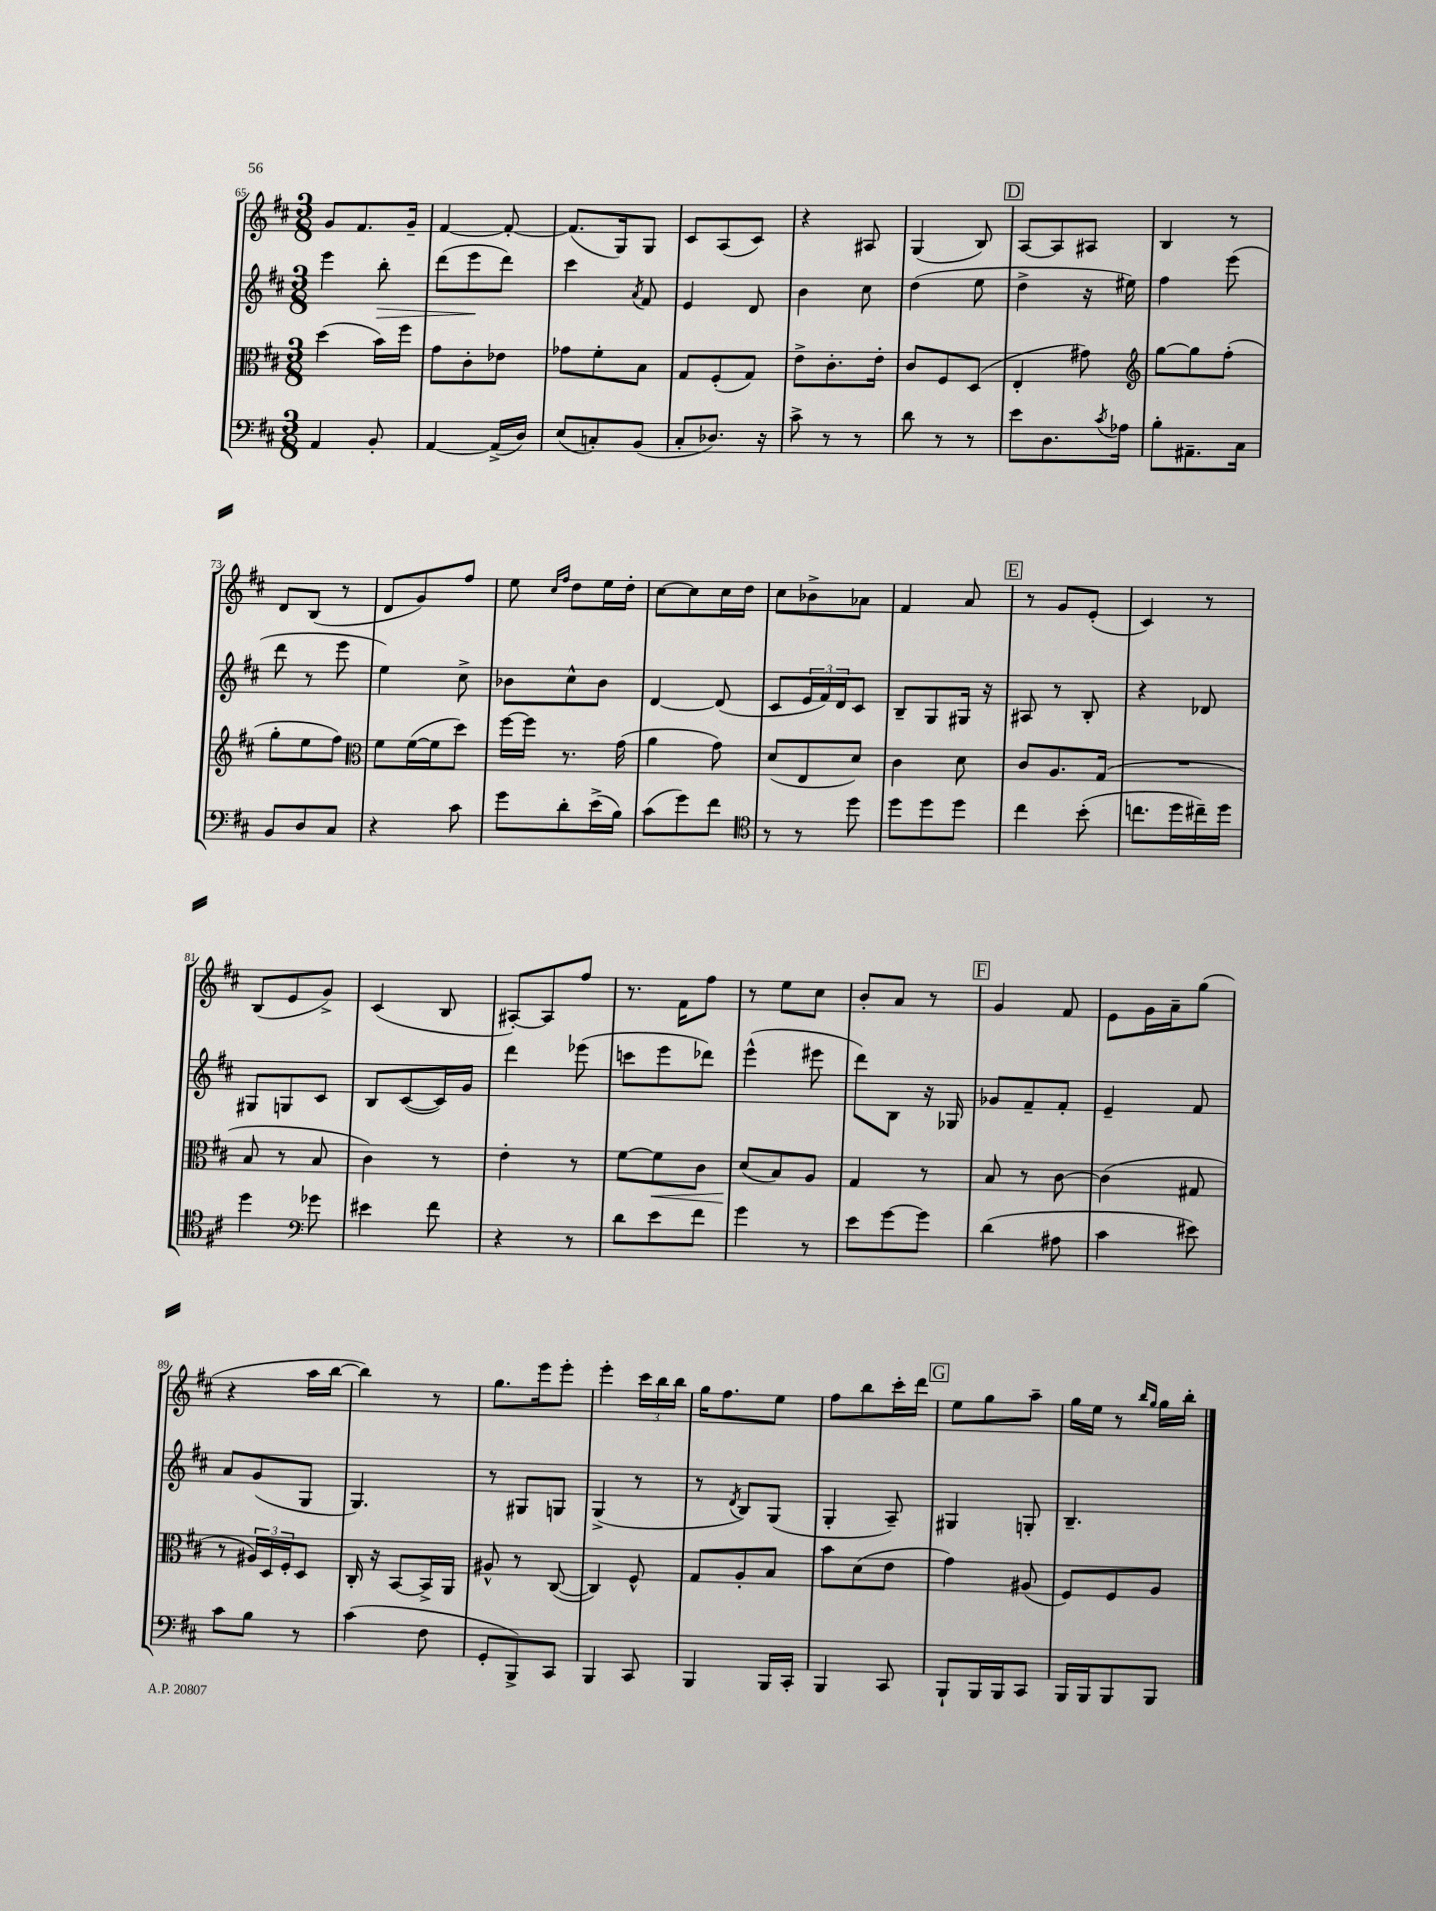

**kern	**kern	**dynam	**kern	**dynam	**kern
*part4	*part3	*part3	*part2	*part2	*part1
*staff4	*staff3	*staff3	*staff2	*staff2	*staff1
*clefF4	*clefC3	*	*clefG2	*	*clefG2
*k[f#c#]	*k[f#c#]	*	*k[f#c#]	*	*k[f#c#]
*M3/8	*M3/8	*	*M3/8	*	*M3/8
=65	=65	=65	=65	=65	=65
4AA/	(4dd\	.	4eee\	.	8g/L
.	.	.	.	.	8.f#/
!	!	!	!	!LO:HP:b	!
8BB'/	16b\LL)	.	8bb'\	>	.
.	16ff#\JJ	.	.	.	16g~/Jk
=66	=66	=66	=66	=66	=66
[4AA/	8g\L	.	(8ddd\L	.	[4f#/
.	8c#'\	.	8eee\	.	.
(16AA^/LL]	8e-X\J	.	8ddd\J)	]	8f#'/_
16D/JJ)	.	.	.	.	.
=67	=67	=67	=67	=67	=67
(8E/L	8g-X\L	.	4ccc#\	.	(8.f#/L]
8Cn'/)	8f#'\	.	.	.	.
.	.	.	.	.	16G/k)
.	.	.	8qa/	.	.
(8BB/J	8B\J	.	8f#/	.	8G/J
=68	=68	=68	=68	=68	=68
8C#'/L	8G/L	.	4e/	.	8c#/L
8.D-X/J)	(8F#'/	.	.	.	(8A/
.	8G/J)	.	8d/	.	8c#/J)
16r	.	.	.	.	.
=69	=69	=69	=69	=69	=69
8c#^\	8e^\L	.	4b\	.	4r
8r	8.c#'\	.	.	.	.
8r	.	.	8cc#\	.	8A#X/
.	16e'\Jk	.	.	.	.
=70	=70	=70	=70	=70	=70
8d\	8c#/L	.	(4dd\	.	(4G/
8r	8F#/	.	.	.	.
8r	(8D/J	.	8ee\	.	8B/)
!!LO:REH:place=s1:t=D
=71	=71	=71	=71	=71	=71
8e\L	4E'/	.	4dd^\	.	[8A/L
8.D\	.	.	.	.	8A/]
.	8g#X\)	.	16r	.	8A#X/J
8qc#/	.	.	.	.	.
16A-X\Jk	.	.	16ee#X\)	.	.
=72	=72	=72	=72	=72	=72
*	*clefG2	*	*	*	*
8B'\L	[8gg\L	.	4ff#\	.	4B/
8.AA#X~\	8gg\]	.	.	.	.
.	(8ff#'\J	.	(8eee\	.	8r
16C#\Jk	.	.	.	.	.
!!LO:LB:g=z
=73	=73	=73	=73	=73	=73
8BB/L	8gg'\L	.	8ddd\	.	8d/L
8D/	8ee\	.	8r	.	(8B/J
8C#/J	8ff#\J)	.	8eee\	.	8r
=74	=74	=74	=74	=74	=74
*	*clefC3	*	*	*	*
4r	8f#\L	.	4ee\)	.	8d/L
.	([16f#\L	.	.	.	8g/)
.	16f#\J]	.	.	.	.
8c#\	8dd\J)	.	8cc#^\	.	8ff#/J
=75	=75	=75	=75	=75	=75
8g\L	[16ff#\LL	.	8b-X\L	.	8ee\
.	16ff#\JJ]	.	.	.	.
.	.	.	.	.	16qqcc#/LL
.	.	.	.	.	16qqff#/JJ
8d'\	8.r	.	8cc#^^\	.	8dd\L
(16e^\L	.	.	8b-\J	.	16ee\L
16B\JJ)	(16g\	.	.	.	16dd'\JJ
=76	=76	=76	=76	=76	=76
(8c#\L	4a\	.	[4d/	.	[8cc#\L
8g\)	.	.	.	.	8cc#\]
8f#\J	8g\)	.	(8d/]	.	16cc#\L
.	.	.	.	.	16dd\JJ
=77	=77	=77	=77	=77	=77
*clefC4	*	*	*	*	*
8r	(8d/L	.	8c#/L	.	8cc#\L
8r	8E/	.	24e/L	.	8b-X^\
.	.	.	24f#/)	.	.
.	.	.	24d/J	.	.
8dd\	8d/J)	.	8c#/J	.	8a-X\J
=78	=78	=78	=78	=78	=78
8dd\L	4c#\	.	8B~/L	.	4f#/
8dd\	.	.	8G/	.	.
8dd\J	8d\	.	16G#X/Jk	.	8a/
.	.	.	16r	.	.
!!LO:REH:place=s1:t=E
=79	=79	=79	=79	=79	=79
4cc#\	8c#/L	.	8A#X/	.	8r
.	8.A/	.	8r	.	8g/L
(8b'\	.	.	8B'/	.	(8e'/J
.	(16G/Jk	.	.	.	.
=80	=80	=80	=80	=80	=80
8.ccn\L	4.r	.	4r	.	4c#/)
16dd\L	.	.	.	.	.
16cc#X~\)	.	.	8d-X/	.	8r
16dd\JJ	.	.	.	.	.
!!LO:LB:g=z
=81	=81	=81	=81	=81	=81
4dd\	8B/	.	8G#X/L	.	(8B/L
.	8r	.	8Gn/	.	8e/
*clefF4	*	*	*	*	*
8g-X\	8B/	.	8c#/J	.	8g^/J)
=82	=82	=82	=82	=82	=82
4e#X\	4c#\)	.	8B/L	.	(4c#/
.	.	.	([8c#/	.	.
8f#\	8r	.	16c#/L])	.	8B/
.	.	.	16g/JJ	.	.
=83	=83	=83	=83	=83	=83
4r	4e'\	.	4ddd\	.	[8A#X'/L)
.	.	.	.	.	8A#/]
8r	8r	.	(8eee-X\	.	8ff#/J
=84	=84	=84	=84	=84	=84
8d\L	[8f#\L	.	8cccn\L	.	8.r
!	!	!LO:HP:b	!	!	!
8e\	8f#\]	<	8eee\	.	.
.	.	.	.	.	16f#\KL
8f#\J	8c#\J	.	8ddd-X\J)	.	8ff#\J
=85	=85	=85	=85	=85	=85
4g\	(8d/L	.	(4eee^^\	.	8r
.	8B/)	[	.	.	8ee\L
8r	8A/J	.	8eee#X\	.	8cc#\J
=86	=86	=86	=86	=86	=86
8e\L	4G/	.	8ddd\L)	.	8b'/L
[8g\	.	.	8B\J	.	8a/J
8g\J]	8r	.	16r	.	8r
.	.	.	16G-X/	.	.
!!LO:REH:place=s1:t=F
=87	=87	=87	=87	=87	=87
(4d\	8B/	.	8g-X/L	.	4g/
.	8r	.	8f#~/	.	.
8A#X\	[8c#\	.	8f#'/J	.	8f#/
=88	=88	=88	=88	=88	=88
4c#\	(4c#\]	.	4e~/	.	8e\L
.	.	.	.	.	16g\L
.	.	.	.	.	16a~\J
8e#X\)	8G#X/	.	8f#/	.	(8gg\J
!!LO:LB:g=z
=89	=89	=89	=89	=89	=89
8c#\L	8r	.	8a/L	.	4r
8B\J	24A#X/LL)	.	(8g/	.	.
.	24D/	.	.	.	.
.	24F#'/J	.	.	.	.
8r	8D/J	.	8G/J	.	16aa\LL
.	.	.	.	.	[16bb\JJ
=90	=90	=90	=90	=90	=90
(4c#\	16C#'/	.	4.G/)	.	4bb\])
.	16r	.	.	.	.
.	[8BB/L	.	.	.	.
8F#\	16BB^/L]	.	.	.	8r
.	16AA/JJ	.	.	.	.
=91	=91	=91	=91	=91	=91
8GG'/L	8A#X^^/	.	8r	.	8.gg\L
8BBB^/)	8r	.	8G#X/L	.	.
.	.	.	.	.	16eee\k
8CC#/J	([8C#/	.	8Gn/J	.	8eee'\J
=92	=92	=92	=92	=92	=92
4BBB/	4C#/])	.	(4G^/	.	4eee'\
8CC#/	8F#^^/	.	8r	.	24ccc#\LL
.	.	.	.	.	24bb\
.	.	.	.	.	24bb\JJ
=93	=93	=93	=93	=93	=93
4BBB/	8G/L	.	8r	.	16gg\KL
.	.	.	.	.	8.ff#\
.	.	.	8qd/	.	.
.	8A'/	.	8B/L)	.	.
16BBB/LL	8B/J	.	(8G/J	.	8ee\J
16CC#'/JJ	.	.	.	.	.
=94	=94	=94	=94	=94	=94
4BBB/	8b\L	.	4G'/	.	8ff#\L
.	(8d\	.	.	.	8bb\
8CC#/	8e\J	.	8A~/)	.	16ccc#'\L
.	.	.	.	.	16ddd\JJ
!!LO:REH:place=s1:t=G
=95	=95	=95	=95	=95	=95
8BBB`/L	4g\)	.	4G#X/	.	8ee\L
16BBB/L	.	.	.	.	8gg\
16BBB/J	.	.	.	.	.
8CC#/J	(8A#X/	.	8Gn'/	.	8aa~\J
=96	=96	=96	=96	=96	=96
16BBB/LL	8F#/L)	.	4.B~/	.	16gg\LL
16BBB/J	.	.	.	.	16ee\JJ
8BBB/	8F#/	.	.	.	8r
.	.	.	.	.	16qqbb/LL
.	.	.	.	.	16qqgg/JJ
8BBB/J	8A/J	.	.	.	16gg\LL
.	.	.	.	.	16bb'\JJ
==	==	==	==	==	==
*-	*-	*-	*-	*-	*-
